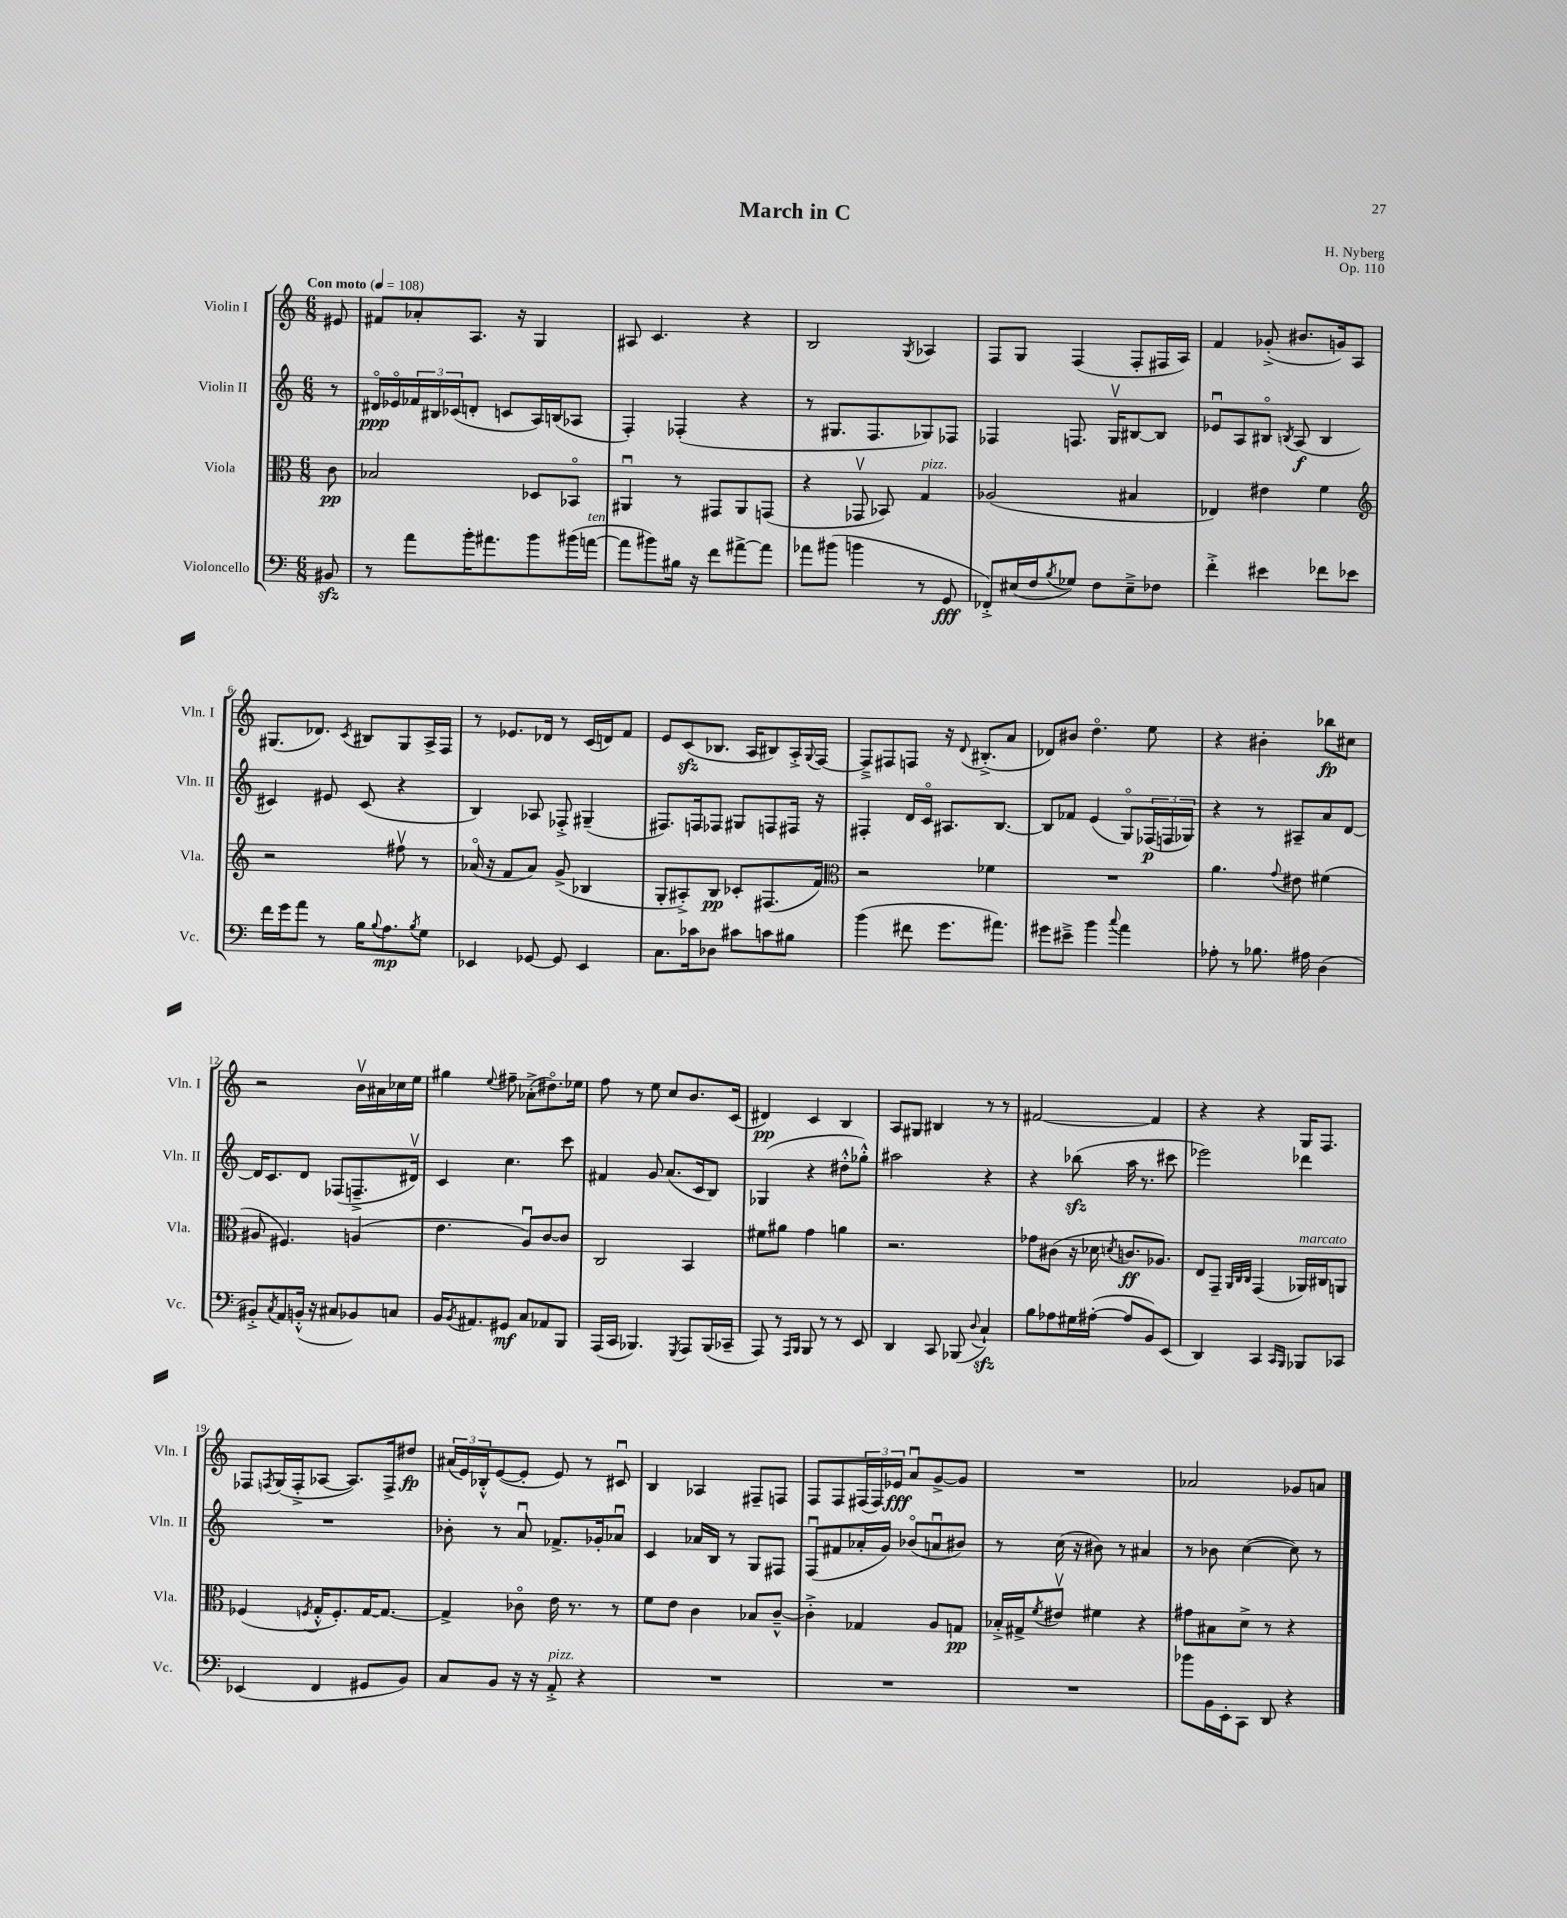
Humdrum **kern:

**kern	**kern	**kern	**kern
*staff4	*staff3	*staff2	*staff1
*clefF4	*clefC3	*clefG2	*clefG2
*k[]	*k[]	*k[]	*k[]
*M6/8	*M6/8	*M6/8	*M6/8
*MM108	*MM108	*MM108	*MM108
8BB#/	8c\	8r	8e#/
=	=	=	=
8r	2B-/	16d#o/LL	8f#/L
.	.	16e-o/	.
8a\L	.	24f-/	8a-'/
.	.	24B#/	.
.	.	(24c-/J	.
16b'\K	.	8d'/J	8.A/J
8.a#\	.	.	.
.	.	8c/L	.
.	.	.	16r
8b\	8D-/L	16A/L)	4G/
.	.	(16B/J	.
(16b#\L	8BB-o/J	8A-/J	.
[16a\JJ	.	.	.
=	=	=	=
8a\]L	4AA#u/	4F'/)	8A#/
8b#\)	.	.	4.c/
16B#\Jk	8r	(4F-'/	.
16r	.	.	.
8f\L	8GG#/L	.	.
[8a#^\	8AA#/	4r	4r
8a#\]J	(8GG/J	.	.
=	=	=	=
8a-\L	4r	8r	2B/
(8b#\J	.	8.G#/L	.
4b\	8GG-v/	.	.
.	.	8.F/	.
.	8BB-/)	.	.
.	.	.	8qG/
8r	4G/	8G-/)	4A-/
8GG/	.	8F-/J	.
=	=	=	=
8FF-'^/L)	(2A-/	4F-/	8F/L
(16E#/L	.	.	8G/J
16F/J	.	.	.
8qB/	.	.	.
8G-/J)	.	8.F/	(4F/
8F\L	.	.	.
.	.	16Gv/LK	.
8E#~^\	4B#/	[8B#/	8F'/L
8F-\J	.	8B#/]J	16F#/L
.	.	.	16A/JJ)
=	=	=	=
4f'^\	4E-/)	8e-u/L	4f/
.	.	8A/	.
4e#\	4e#\	8B#o/J	(8g-'^/
.	.	8qB/	.
.	.	(8A/	8.b#/L
8f-\L	4f\	4B/	.
.	.	.	16g/k)
8e-\J	.	.	8A/J
=	=	=	=
*	*clefG2	*	*
16f\LL	2r	4c#/)	(8.G#/L
16g\J	.	.	.
8a\J	.	.	.
.	.	.	8.d-/J)
8r	.	8e#/	.
.	.	.	8qc/
16B\LK	.	(8c#/	8B#/L
8qqB/	.	.	.
8.A\	.	.	.
.	8ff#v\	4r	8G#/
8qB/	.	.	.
8G\J	8r	.	16A^/L
.	.	.	16F/JJ
=	=	=	=
4EE-/	(16a-o/	4B/)	8r
.	16r	.	.
.	8f/L	.	8.e-/L
[8GG-/	8a-/J)	8A-/	.
.	.	.	16d-/Jk
8GG-/]	(8g^/	8F-'^/	8r
4EE-/	4B-/	(4G#~/	(16c/LL
.	.	.	16d/J)
.	.	.	8f/J
=	=	=	=
8.C\L	8G'/L	8.F#/L)	8e/L
.	8A#'^/)	.	(8c/
16c-\k	.	16F/k	.
8D-\J	8B/J	8F-/J	8.B-/J
8c#\L	8c-'/L	8G#/L	.
.	.	.	16A/LK
8c\	(8.F#/	8F/	8B#/)
8B#\J	.	16F#/Jk	16A'^/L
.	.	.	8qqG/
.	16f/Jk)	16r	[16F/JJ
=	=	=	=
*	*clefC3	*	*
(4b\	2r	4F#'/	8F~^/]L
.	.	.	8F#/
8f#\	.	16d/LL	8F/J
.	.	16co/JJ	.
8.g\L	.	8.A#/L	16r
.	.	.	8qqd/
.	.	.	(8.B#'^/L
.	4f-\	.	.
8.a#\J)	.	[8.B/J	.
.	.	.	8a/J
=	=	=	=
8g#\L	2.r	8B/]L	8d-/L)
8e#~^\J	.	8f-/J	8b#/J
4b\	.	(4e/	4.ddo\
8qqcc/	.	.	.
4a\	.	8Go/L)	.
.	.	(24F-/L	8ee\
.	.	24F/	.
.	.	24G-/JJ)	.
=	=	=	=
8A-'\	4.a\	4r	4r
8r	.	.	.
8.B-\	.	8r	4b#'\
.	8qqg/	.	.
.	8e#\	8A#~/L	.
16A#\	.	.	.
(4D\	(4f#\	8a/	8bb-\L
.	.	[8d/J	8cc#\J
=	=	=	=
8BB#'^/L)	8A#/	16d/]LK	2r
.	.	8.c/	.
8qC/	.	.	.
8AA/	4.F#/)	.	.
(16BB'^^/Jk	.	8d/J	.
16r	.	.	.
8C#/L	.	(8F-/L	.
8BB-/)	(4A/	8.F~^/	16bv\LL
.	.	.	16a#\
8C/J	.	.	16cc-\
.	.	16d#v/Jk)	16ee\JJ
=	=	=	=
16BB/LK	4.e\	4c/	4gg#\
8qBB/	.	.	.
8.AA#/	.	.	.
.	.	.	8qqee/
8GG#/J	.	4.cc\	8ff#~\
8C/L	8Au/L)	.	(8a-'^\L
8AA-/	[8c/	.	8.dd#o\)
8BBB/J	8c/]J	8ccc\	.
.	.	.	16ee-\Jk
=	=	=	=
(16AAA/LL	2C/	4f#/	8ff\
16CC/JJ	.	.	.
4.BBB-/)	.	.	8r
.	.	8g/	8ee\
.	.	(8.a/L	8cc/L
8qGGG/	.	.	.
8AAA/L	4BB/	.	8.b/
.	.	16c/k	.
(16BBB-/L	.	8B/J)	.
16CC-~/JJ	.	.	(16c/Jk
=	=	=	=
8AAA/)	8f#\L	(4G-/	4d#/)
8r	8a#\J	.	.
16qqAAA/LL	.	.	.
16qqBBB/JJ	.	.	.
8BBB/	4g\	4r	4c/
8r	.	.	.
8r	4a\	8dd#'^^\L	4B/
8EE/	.	8gg-'^^\J)	.
=	=	=	=
4DD/	2.r	2aa#\	8A/L
.	.	.	8G#/J
8CC/	.	.	4B#/
(8BBB-/	.	.	.
8qqD/	.	.	.
4C`/)	.	4r	8r
.	.	.	8r
=	=	=	=
8B\L	8g-\L	4r	[2f#/
8A-\	(8c#\J	.	.
16G#\L	16r	(8bb-\	.
([16A#'\JJ	16d-\	.	.
.	8qd/	.	.
8A#/]L	8.c/L	16aa\	.
.	.	8.r	.
8BB/)	.	.	4f#/]
.	8.A-/J)	.	.
(8EE/J	.	8ccc#\	.
=	=	=	=
4DD/)	8E/L	2eee-\)	4r
.	8GG~/J	.	.
.	32qqAA/LLL	.	.
.	32qqC/	.	.
.	32qqC/JJJ	.	.
4CC/	(4GG/	.	4r
16qqCC/LL	.	.	.
16qqBBB/JJ	.	.	.
8BBB-/L	16AA-/LL)	4ddd-\	16G/LK
.	16C#/J	.	8.F/J
8CC-/J	8AA/J	.	.
=	=	=	=
(4EE-/	(4F-/	2.r	8F-/L
.	.	.	8qF/
.	.	.	(16G/L
.	.	.	16F'^/J
.	8qF/	.	.
4FF/	16G'^^/LK	.	[8A-/J
.	8.F'/)	.	.
.	.	.	8.A-/]L)
8GG#/L	[16G/K	.	.
.	8.G/_J	.	16F^/k
8BB/J)	.	.	8dd#/J
=	=	=	=
8C/L	4G^/]	8b-'\	(24a#/LL
.	.	.	24e/)
.	.	.	24B-'^^/J
8BB/J	.	8r	([8e/
16r	8c-o\	8au/	8e'/]J
16r	.	.	.
8AA'^/	16e\	8.f-^/L	8e/)
.	8.r	.	.
4r	.	.	8r
.	.	16g-'/k	.
.	8r	8a-u/J	8c#u/
=	=	=	=
2.r	8f\L	4c/	4B/
.	8e\J	.	.
.	4c\	16a-/LL	4A-/
.	.	16B/JJ	.
.	.	8r	.
.	8B-/L	8G/L	8F#~/L
.	[8c~^^/J	8F#/J	8F/J
=	=	=	=
2.r	4c'^\]	(8Fu/L	8F/L
.	.	8f#/	8F/
.	4G-/	16a-'/L	(24F#/L
.	.	.	24F#/)
.	.	16g/JJ)	.
.	.	.	24e-/JJ
.	.	(8b-o/L	8au/L
.	8A/L	8au/	[8g^/
.	8G/J	8b#/J)	8g/]J
=	=	=	=
2.r	16B-'^/LL	8r	2.r
.	16G#^/J	.	.
.	8qf/	.	.
.	8e#v/J	(16cc\	.
.	.	16r	.
.	4f#\	8b#\)	.
.	.	8r	.
.	4r	4a#/	.
=	=	=	=
8b-\L	8g#\L	8r	2a-/
16BB\L	8B#\	8b-\	.
16EE'\J	.	.	.
8CC\J	8d^\J	([4cc\	.
8DD/	8r	.	.
4r	4r	8cc\])	8g-/L
.	.	8r	8a/J
==	==	==	==
*-	*-	*-	*-
